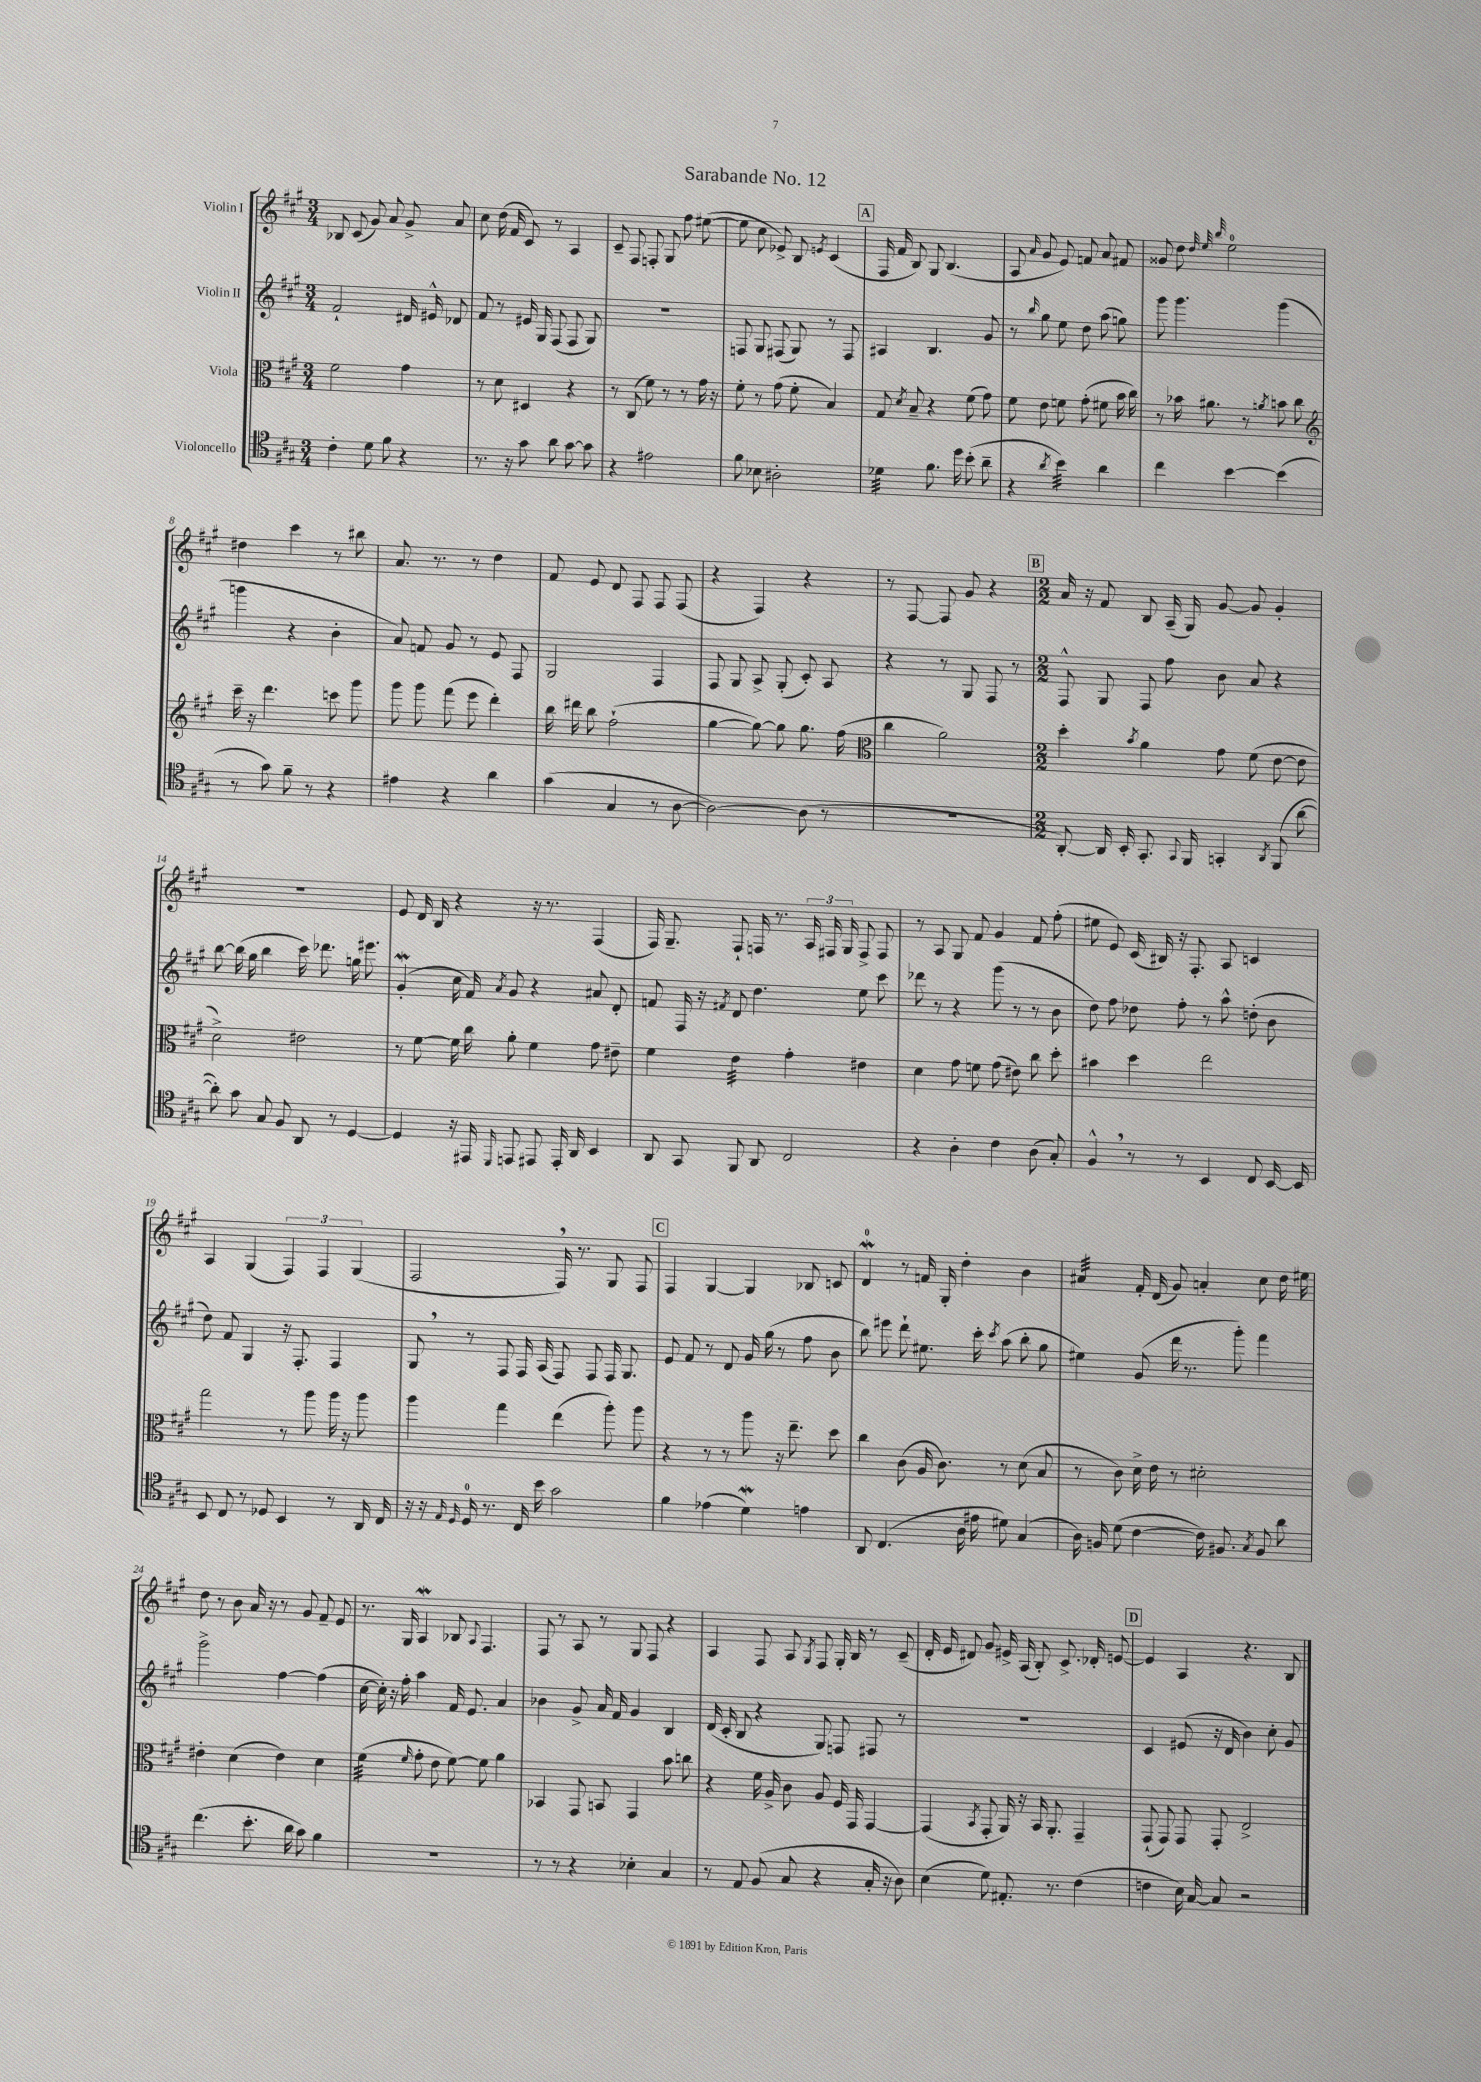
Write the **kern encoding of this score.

**kern	**kern	**kern	**kern
*staff4	*staff3	*staff2	*staff1
*clefC4	*clefC3	*clefG2	*clefG2
*k[f#c#g#]	*k[f#c#g#]	*k[f#c#g#]	*k[f#c#g#]
*M3/4	*M3/4	*M3/4	*M3/4
4c#'	2f#	2f#`	8B-
.	.	.	(8c#
8d	.	.	8g#)
8f#	.	.	8a
4r	4g#	16d#	8g#^
.	.	16e#^^	.
.	.	8d-	8a
=	=	=	=
8.r	8r	8f#	8cc#
.	8d	8r	(16dd
16r	.	.	16f#
8g#	4D#	16e#	8c#)
.	.	16G#	.
8a	.	(8F#	8r
[8g#	4r	8F#	4A
8g#]	.	8G#)	.
=	=	=	=
4r	8r	2.r	8c#~
.	(8C#	.	8F#
2e#	8f#)	.	8F'
.	8r	.	8G#
.	8r	.	8ff#
.	16g#	.	([8ee#
.	16r	.	.
=	=	=	=
8f#	8f#'	8F	8ee#]
8B-	8r	8G#	8cc#
2A#'	(8g#	(8F#	8e-^)
.	8f#'	8G#)	8B
.	.	.	8qe
.	4B)	8r	(4c#
.	.	8F#	.
=	=	=	=
4d-	8G#	4A#	16F#
.	.	.	16f#
.	8qd	.	.
.	8B~	.	8B)
8.f#	4r	4.B	8G#
.	.	.	(4.B
16dd	.	.	.
(8b'	(8f#	.	.
8a~	8g#)	8g#	.
=	=	=	=
4r	8f#	8r	8A
.	.	16qqbb	16qqa
.	8e	8gg#	8g#
8qa	.	.	.
4b)	8f	8ee	8e)
.	(8g#'	8dd	8f
4a	8f#	(8aa	8a
.	16b	8gg)	8f#
.	16cc#)	.	.
=	=	=	=
4cc#	8r	8ggg#	8g##
.	16b-	4.ggg#	8dd
.	8.a#	.	.
.	.	.	32qqdd
.	.	.	32qqee
.	.	.	32qqbb
[4b	.	.	2ee
.	8r	.	.
.	8qa	.	.
(4b]	8b	(4ggg#	.
.	8cc#	.	.
=	=	=	=
*	*clefG2	*	*
8r	16ccc#~	4ggg	4dd#
.	16r	.	.
8g#)	4.ddd	.	.
8f#~	.	4r	4ccc#
8r	.	.	.
4r	8ccc	4b'	8r
.	8ggg#	.	8bb#
=	=	=	=
4e#	8ggg#	8a)	8.a
.	8ggg#	8f	.
.	.	.	8.r
4r	(8fff#	8g#	.
.	8eee	8r	8r
4a	4ddd')	8e	4dd
.	.	8F#	.
=	=	=	=
(4g#	16bb	2G#	8f#
.	16ddd#	.	.
.	8bb	.	8e
4G#	(2ff#`	.	8d
.	.	.	8F#
8r	.	4F#	8F#
[8A	.	.	(8F#
=	=	=	=
2A_)	[4gg#	8F#	4r
.	.	8G#	.
.	8gg#_)	8A^	4F#)
.	8gg#]	(8G#'	.
(8A]	8.gg#	8c#')	4r
8r	.	8A	.
.	(16ff#	.	.
=	=	=	=
*	*clefC3	*	*
2.r	4cc#	4r	8r
.	.	.	[8F#
.	2a)	8r	8F#]
.	.	8G#	8g#
.	.	8F#	4r
.	.	8r	.
=	=	=	=
*M2/2	*M2/2	*M2/2	*M2/2
[8AA')	4dd'	8F#^^	16a
.	.	.	16r
16AA]	.	8G#	8f#
16BB'	.	.	.
.	8qb	.	.
8.GG#'	4a	8F#	8B
.	.	8ff#	(16A~
8qqGG#	.	.	.
16FF#	.	.	16G#)
4GG'	8g#	8b	[8g#
.	(8f#	8a	8g#]
8qAA	.	.	.
(8FF#	[8e	4r	4g#'
[8a	8e]	.	.
=	=	=	=
8a'])	2d^)	[8bb	1r
8g#	.	(16bb]	.
.	.	16gg#	.
8G#	.	4bb	.
8F#	.	.	.
8AA	2e#	16ccc#)	.
.	.	8.ddd-	.
8r	.	.	.
[4D	.	16gg	.
.	.	8.eee#	.
=	=	=	=
4D]	8r	(4g#'	8e
.	[8f#	.	16d
.	.	.	16B
16r	16f#]	16cc#	4r
16EE#	16cc#	16f#)	.
16qqDD	.	8qa	.
8EE	8a'	8g#	.
8EE#	4f#	4r	16r
.	.	.	8.r
16EE#'	.	.	.
16AA	.	.	.
4BB	8g#	8a#	(4F#
.	8e#~	8d'	.
=	=	=	=
8AA	4f#	8f	16F#)
.	.	.	8.G#~
8GG#	.	16F#	.
.	.	16r	.
.	.	8qf#	.
8FF#	4e	8d	8F#`
8AA	.	4.dd	16F
.	.	.	8.r
2C#	4g#'	.	.
.	.	.	24A
.	.	.	24F#
.	.	.	24G#
.	4e#	8ee	8F#^
.	.	8ccc#	8F#
=	=	=	=
4r	4d	8ddd-	8r
.	.	8r	8A
4A'	8g#	4r	8G#
.	8f	.	8f#
4c#	(8g#	(8ggg#	4g#
.	8e#)	8r	.
(8A	8cc#	8r	8f#
8G#')	8dd'	8b	(8ff#'
=	=	=	=
4F#^^	4b#	8dd)	8ee#
.	.	8ff#	8e)
8r	4dd	8dd-	(16c#
.	.	.	16B#)
8r	.	8ff#'	16r
.	.	.	8.F#'
4BB	2ee	8r	.
.	.	8aa^^	8A
8C#	.	(8dd'	4c
[16BB	.	8b	.
16BB]	.	.	.
=	=	=	=
8BB	2gg#	8dd)	4A
8C#	.	8f#	.
8r	.	4G#	(4G#
8D-	.	.	.
4BB	8r	16r	6F#)
.	.	8.F#'	.
.	8aa	.	.
.	.	.	6F#
8r	16aa	4F#	.
.	16r	.	.
.	.	.	(6G#
16AA	8aa	.	.
16C#	.	.	.
=	=	=	=
16r	4aa	8G#	2F#
16r	.	.	.
16qqE	.	.	.
16qqD	.	.	.
16D	.	8r	.
8.r	.	.	.
.	4gg#	8F#	.
16C#	.	16F#	.
16b	.	(16A	.
2g#	(4ee	8F#)	16F#)
.	.	.	8.r
.	.	8F#	.
.	8aa')	16F#	8G#
.	.	8.G#	.
.	8aa	.	8F#
=	=	=	=
4f#	4r	8e	4F#
.	.	8f#	.
(4e-	8r	8r	[4G#
.	8r	8d	.
4d)	8aa	16g#	4G#]
.	.	(16gg#	.
.	16r	8r	.
.	8.ee~	.	.
4e	.	8ff#	8B-
.	8dd	8b	8c
=	=	=	=
8AA	4cc#	8bb)	4d
(4.C#	.	8eee#	.
.	(8c#	8ddd`	8r
.	16A	8.ee#	16f
.	8.c#)	.	16G#'
16A	.	.	4dd'
16e#	.	16ccc#'	.
.	.	8qccc#	.
8d#)	8r	(8aa	.
(4G#	(8d	8bb'	4b
.	8B	8gg#	.
=	=	=	=
16A)	8r	4ee#)	4a#
16F	.	.	.
(8d	8c#)	.	.
[4c#	16d^	(8g#	16f#'
.	16e	.	(16d
.	8r	16ddd	8g#)
.	.	8.r	.
16c#])	2d#'	.	4a'
8.F#	.	.	.
.	.	8ggg#')	.
8qG#	.	.	.
8F#	.	4fff#	8cc#
8a	.	.	16dd
.	.	.	16ee#
=	=	=	=
(4.cc#	4e#'	2ggg#^	8dd
.	.	.	8r
.	(4d	.	8b
8.b'	.	.	16a
.	.	.	16r
.	4e#)	[4ff#	8r
16a	.	.	.
8g#)	.	.	8g#
4f#	4d	(4ff#]	8f#~
.	.	.	8e
=	=	=	=
1r	(4f#	[16cc#	8.r
.	.	16cc#'])	.
.	.	16r	.
.	.	16ff#'	16G#
.	16qqf#	.	.
.	8g#'	4aa	4A
.	8e	.	.
.	[8f#)	16f#	8B-
.	.	8.e	.
.	.	.	8qqA
.	8f#]	.	4.F#
.	4a	4a	.
=	=	=	=
8r	4BB-	4b-	8F#
8r	.	.	8r
4r	8GG#	8g#^	8A
.	8BB	16a	8r
.	.	16f#	.
4B-'	4GG#	4g#	8G#
.	.	.	8F#
4G#	8b	4B	4r
.	8cc	.	.
=	=	=	=
8r	4r	(16d	4A
.	.	16c#'	.
8E	.	8B	.
(8F#	16f#	4r	8F#
.	16A^	.	.
8G#	8c#	.	8A
.	.	.	8qG#
4r	8A	8G#)	8F#
.	16F#	8F	16G#'
.	16GG#	.	16B
16G#'	[4GG#	8F#	8r
16r	.	.	.
8A)	.	8r	(8c#~
=	=	=	=
(4B	(4GG#]	1r	16d'
.	.	.	16e
.	.	.	8d#)
.	8qBB	.	.
8d)	8GG#'	.	8g#
8.E#'	16AA)	.	16e#^
.	16r	.	(16A
.	16BB	.	8B')
8.r	8.AA'	.	.
.	.	.	8.c#^
(4c#	4GG#~	.	.
.	.	.	16d-'
.	.	.	[8e
=	=	=	=
4c	(8GG#`	4c#	4e]
.	8GG#)	.	.
16B)	8GG#	(8e#	4A
[16G#	.	.	.
8G#]	8GG#'	16r	.
.	.	16d	.
2r	2E^	4b)	4.r
.	.	8cc#'	.
.	.	8g#	8B
==	==	==	==
*-	*-	*-	*-
